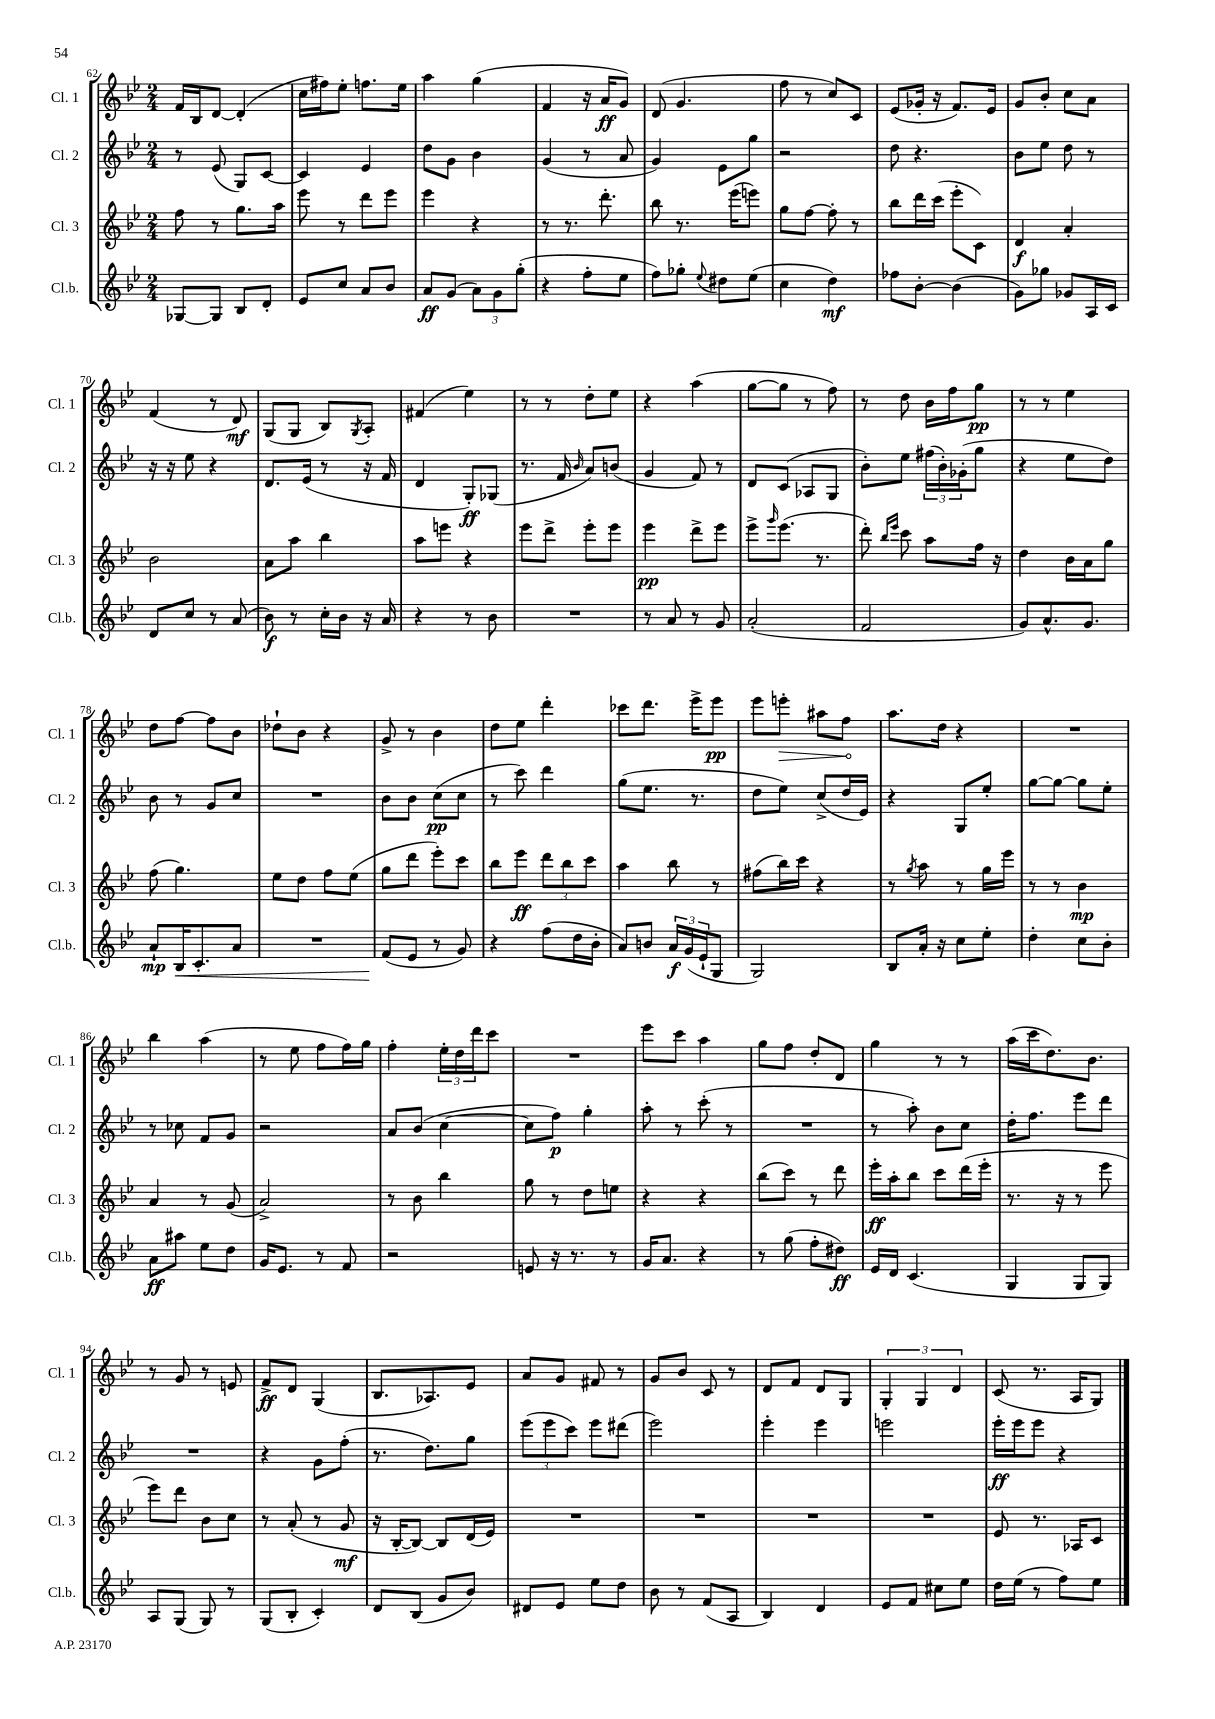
<<
\new StaffGroup <<
\new Staff = "s0" \with { instrumentName = "Cl. 1" shortInstrumentName = "Cl. 1" } {
    \clef treble \key bes \major \numericTimeSignature \time 2/4
    f'16 bes16 d'8~ d'4-.( |
    c''16 fis''16) ees''8-. f''8. ees''16 |
    a''4 g''4( |
    f'4 r16 a'16\ff g'8) |
    d'8( g'4. |
    f''8 r8 c''8) c'8 |
    ees'8( ges'16-. r16 f'8.) ees'16 |
    g'8 bes'8-. c''8 a'8 |
    f'4( r8 d'8\mf) |
    g8( g8 bes8) \acciaccatura { g8 } a8-. |
    fis'4( ees''4) |
    r8 r8 d''8-. ees''8 |
    r4 a''4( |
    g''8~ g''8 r8 f''8) |
    r8 d''8 bes'16 f''16 g''8\pp |
    r8 r8 ees''4 |
    d''8 f''8~ f''8 bes'8 |
    des''8-! bes'8 r4 |
    g'8-> r8 bes'4 |
    d''8 ees''8 d'''4-. |
    ces'''8 d'''8. ees'''16-> ees'''8\pp |
    ees'''8 \once \override Hairpin.circled-tip = ##t e'''8-.\> ais''8 f''8\! |
    a''8. d''16 r4 |
    R2 |
    bes''4 a''4( |
    r8 ees''8 f''8 f''16) g''16 |
    f''4-. \tuplet 3/2 { ees''16-. d''16 d'''16 } c'''8 |
    R2 |
    ees'''8 c'''8 a''4 |
    g''8 f''8 d''8-. d'8 |
    g''4 r8 r8 |
    a''16( c'''16 d''8.) bes'8. |
    r8 g'8 r8 e'8 |
    f'8->\ff d'8 g4( |
    bes8. aes8.) ees'8 |
    a'8 g'8 fis'8 r8 |
    g'8 bes'8 c'8 r8 |
    d'8 f'8 d'8 g8 |
    \tuplet 3/2 { g4-. g4 d'4 } |
    c'8( r8. a16 g8) \bar "|." |
}
\new Staff = "s1" \with { instrumentName = "Cl. 2" shortInstrumentName = "Cl. 2" } {
    \clef treble \key bes \major \numericTimeSignature \time 2/4
    r8 ees'8( g8) c'8~ |
    c'4 ees'4 |
    d''8 g'8 bes'4 |
    g'4( r8 a'8 |
    g'4) ees'8 g''8 |
    r2 |
    d''8 r4. |
    bes'8 ees''8 d''8 r8 |
    r16 r16 ees''8 r4 |
    d'8. ees'16( r8 r16 f'16 |
    d'4 g8-.\ff) ges8( |
    r8. f'16 \grace { bes'16 } a'8) b'8( |
    g'4 f'8) r8 |
    d'8 c'8( aes8 g8 |
    bes'8-.) ees''8 \tuplet 3/2 { fis''16( bes'16-.) ges'16-.( } g''8 |
    r4 ees''8 d''8) |
    bes'8 r8 g'8 c''8 |
    R2 |
    bes'8 bes'8 c''8\pp( c''8 |
    r8 c'''8) d'''4 |
    g''8( ees''8. r8. |
    d''8 ees''8) c''8->( d''16 ees'16) |
    r4 g8 ees''8-. |
    g''8~ g''8~ g''8 ees''8-. |
    r8 ces''8 f'8 g'8 |
    r2 |
    a'8 bes'8( c''4~ |
    c''8 f''8\p) g''4-. |
    a''8-. r8 c'''8-.( r8 |
    R2 |
    r8 a''8-.) bes'8 c''8 |
    d''16-. f''8. ees'''8 d'''8 |
    R2 |
    r4 g'8 f''8-.( |
    r8. d''8.) g''8 |
    \tuplet 3/2 { ees'''8( ees'''8 c'''8) } ees'''8 dis'''8( |
    ees'''2) |
    ees'''4-. ees'''4 |
    e'''2 |
    ees'''16-.\ff ees'''16 ees'''8 r4 \bar "|." |
}
\new Staff = "s2" \with { instrumentName = "Cl. 3" shortInstrumentName = "Cl. 3" } {
    \clef treble \key bes \major \numericTimeSignature \time 2/4
    f''8 r8 g''8. a''16 |
    ees'''8 r8 d'''8 ees'''8 |
    ees'''4 r4 |
    r8 r8. d'''8.-. |
    bes''8 r8. ees'''16( e'''8) |
    g''8 f''8~ f''8-. r8 |
    bes''8 d'''16 c'''16( ees'''8-. c'8) |
    d'4\f a'4-. |
    bes'2 |
    a'8 a''8 bes''4 |
    a''8 e'''8 r4 |
    ees'''8 d'''8-> ees'''8-. ees'''8 |
    ees'''4\pp d'''8-> ees'''8 |
    ees'''8-> \grace { g'''16 } ees'''8.( r8. |
    d'''8-.) \grace { bes''16 ees'''16 } c'''8 a''8 f''16 r16 |
    d''4 bes'16 a'16 g''8 |
    f''8( g''4.) |
    ees''8 d''8 f''8 ees''8( |
    g''8 d'''8 ees'''8-.) c'''8 |
    bes''8 ees'''8\ff \tuplet 3/2 { d'''8 bes''8 c'''8 } |
    a''4 bes''8 r8 |
    fis''8( bes''16) c'''16 r4 |
    r8 \acciaccatura { g''8 } a''8 r8 g''16 ees'''16 |
    r8 r8 bes'4\mp |
    a'4 r8 g'8( |
    a'2->) |
    r8 bes'8 bes''4 |
    g''8 r8 d''8 e''8 |
    r4 r4 |
    bes''8( c'''8) r8 d'''8 |
    ees'''16-.\ff a''16-. bes''8 c'''8 d'''16( ees'''16-. |
    r8. r16 r8 ees'''8 |
    ees'''8) d'''8 bes'8 c''8 |
    r8 a'8-.( r8 g'8\mf |
    r16 bes16~-. bes8~) bes8 d'16( ees'16) |
    R2 |
    R2 |
    R2 |
    R2 |
    ees'8 r8. aes16 c'8 \bar "|." |
}
\new Staff = "s3" \with { instrumentName = "Cl.b." shortInstrumentName = "Cl.b." } {
    \clef treble \key bes \major \numericTimeSignature \time 2/4
    ges8~ ges8 bes8 d'8-. |
    ees'8 c''8 a'8 bes'8 |
    a'8\ff g'8( \tuplet 3/2 { a'8) g'8 g''8-.( } |
    r4 f''8-. ees''8 |
    f''8) ges''8-. \appoggiatura { ees''8 } dis''8 ees''8( |
    c''4 d''4\mf) |
    fes''8 bes'8~-. bes'4( |
    g'8) ges''8 ges'8 a16 c'16 |
    d'8 c''8 r8 a'8( |
    bes'8\f) r8 c''16-. bes'16 r16 a'16 |
    r4 r8 bes'8 |
    R2 |
    r8 a'8 r8 g'8 |
    a'2-.( |
    f'2 |
    g'8) a'8.-^ g'8. |
    a'8-!\mp bes16\< c'8.-. a'8 |
    R2 |
    f'8\!( ees'8 r8 g'8) |
    r4 f''8( d''16 bes'16-. |
    a'8) b'8 \tuplet 3/2 { a'16\f g'16( ees'16-! } g8 |
    g2) |
    bes8 a'16-. r16 c''8 ees''8-. |
    d''4-. c''8 bes'8-. |
    a'8\ff ais''8 ees''8 d''8 |
    g'16 ees'8. r8 f'8 |
    r2 |
    e'8 r16 r8. r8 |
    g'16 a'8. r4 |
    r8 g''8( f''8-. dis''8\ff) |
    ees'16 d'16 c'4.( |
    g4 g8 g8) |
    a8 g8( g8) r8 |
    g8( bes8-. c'4-.) |
    d'8 bes8( g'8 bes'8) |
    dis'8 ees'8 ees''8 d''8 |
    bes'8 r8 f'8( a8 |
    bes4) d'4 |
    ees'8 f'8 cis''8 ees''8 |
    d''16 ees''16( r8 f''8) ees''8 \bar "|." |
}
>>
>>
\layout { \context { \Score currentBarNumber = #62 } }
